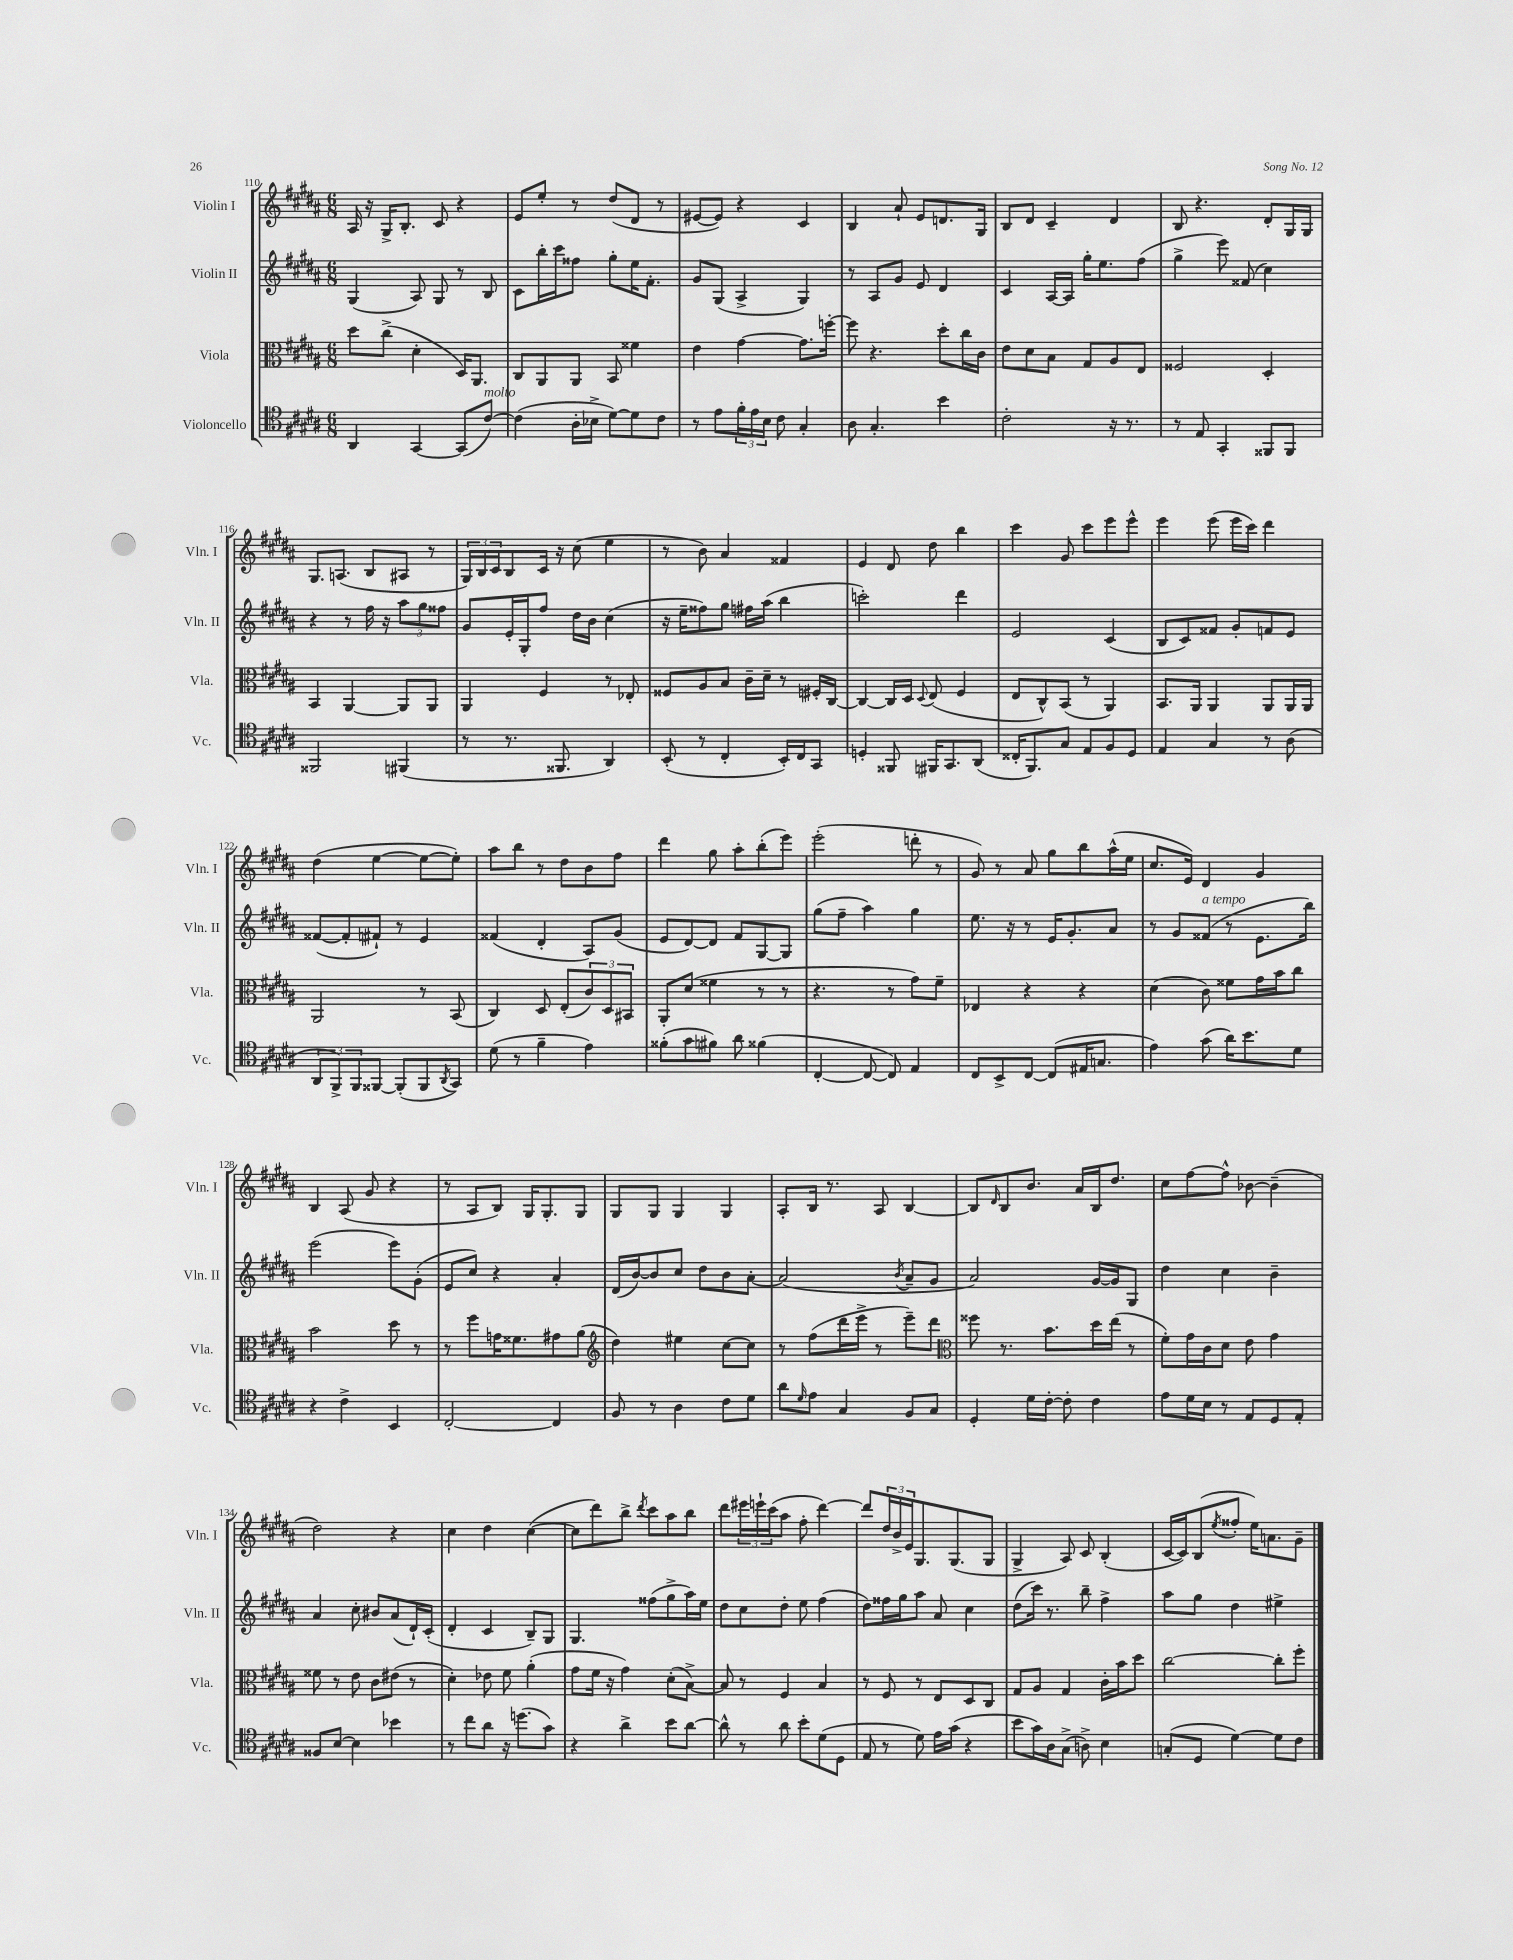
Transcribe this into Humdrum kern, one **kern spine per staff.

**kern	**kern	**kern	**kern
*part4	*part3	*part2	*part1
*staff4	*staff3	*staff2	*staff1
*I"Violoncello	*I"Viola	*I"Violin II	*I"Violin I
*I'Vc.	*I'Vla.	*I'Vln. II	*I'Vln. I
*clefC4	*clefC3	*clefG2	*clefG2
*k[f#c#g#d#a#]	*k[f#c#g#d#a#]	*k[f#c#g#d#a#]	*k[f#c#g#d#a#]
*M6/8	*M6/8	*M6/8	*M6/8
=110	=110	=110	=110
4AA#/	8dd#\L	(4G#/	16A#/
.	.	.	16r
.	(8cc#^\J	.	16G#^/KL
.	.	.	8.B'/J
[4GG#/	4d#'\	8A#/)	.
.	.	8G#/	8c#/
(8GG#/L]	16D#/KL)	8r	4r
.	8.AA#/J	.	.
!LO:TX:a:i:t=molto	!	!	!
[8c#/J)	.	8B/	.
=111	=111	=111	=111
(4c#\]	8C#/L	8c#\L	8e/L
.	8AA#/	16bb'\L	8ee'/J
.	.	16ccc#\J	.
16A#'\LL	8AA#/J	8ff##X\J	8r
16B-X^\JJ	.	.	.
[8d#\L)	8BB/	8gg#'\L	(8dd#/L
8d#\]	4f##X\	16ee\K	8d#/J
.	.	8.f#'\J	.
8c#\J	.	.	8r
=112	=112	=112	=112
8r	4e\	8g#/L	[8e#X/L
8e\L	.	(8G#/J	8e#/J])
24f#'\L	[4g#\	4A#^/	4r
24e\	.	.	.
24B\JJ	.	.	.
8c#\	.	.	.
4G#'/	8.g#\L]	4G#/)	4c#/
.	[16ffn'\Jk	.	.
=113	=113	=113	=113
8A#\	8ff\]	8r	4B/
4.G#'/	4.r	8A#/L	.
.	.	8g#/J	8a#`/
.	.	8e/	8e/L
4b\	8dd#'\L	4d#/	8.dn/
.	16cc#\L	.	.
.	16c#\JJ	.	16G#/Jk
=114	=114	=114	=114
2c#'\	8e\L	4c#/	8B/L
.	8d#\	.	8d#/J
.	8B\J	[16A#/LL	4c#~/
.	.	16A#/JJ]	.
.	8G#/L	16gg#'\KL	.
.	.	8.ee\	.
16r	8A#/	.	4d#/
8.r	.	.	.
.	8E/J	(8ff#\J	.
=115	=115	=115	=115
8r	2F##X/	4gg#^\	8B/
8E/	.	.	4.r
4GG#'/	.	8eee\)	.
.	.	(8f##X/	.
8FF##X/L	4D#'/	4cc#\)	8d#'/L
8FF##/J	.	.	16G#/L
.	.	.	16G#/JJ
!!LO:LB:g=z
=116	=116	=116	=116
2FF##X/	4BB/	4r	8.G#/L
.	.	.	(8.An/J
.	[4AA#/	8r	.
.	.	16ff#\	8B/L
.	.	16r	.
(4FF#X/	8AA#/L]	12aa#\L	8A#X/J
.	.	12gg#\	.
.	8AA#/J	.	8r
.	.	12ff##X\J	.
=117	=117	=117	=117
8r	4AA#/	8g#/L	24G#/LL)
.	.	.	24B/
.	.	.	24c#/J
8.r	.	16e'/L	8B/
.	.	16G#'/J	.
.	4F#/	8ff#/J	16c#/Jk
8.FF##X/	.	.	16r
.	.	16dd#\LL	(8cc#\
.	.	16b\JJ	.
4AA#/)	8r	(4cc#\	4ee\
.	8E-X'/	.	.
=118	=118	=118	=118
(8BB'/	8F##X/L	16r	8r
.	.	16ee~\KL	.
8r	8A#/	8ff##X\)	8b\)
4C#'/	8B/J	8gg#\J	4a#/
.	16c#~\LL	16ff#X\LL	.
.	16d#~\JJ	(16aa#\JJ	.
16BB'/LL)	8r	4bb\	4f##X/
16C#/J	.	.	.
8GG#/J	16F#X'/LL	.	.
.	[16C#/JJ	.	.
=119	=119	=119	=119
4Dn'/	4C#/_	2cccn'\)	4e/
8FF##X/	16C#/LL]	.	8d#/
.	16D#/JJ	.	.
.	8qqD#/	.	.
16FF#X/KL	(8E/	.	8dd#\
8.GG#/	.	.	.
.	4F#/	4ddd#\	4bb\
(8AA#/J	.	.	.
=120	=120	=120	=120
16C##X'/KL	8E/L	2e/	4ccc#\
8.FF#/)	.	.	.
.	8C#^^/)	.	.
8G#/J	(8BB/J	.	8g#/
8E/L	8r	.	8ccc#\L
8F#/	4AA#/)	(4c#/	8eee\
8D#/J	.	.	8eee^^\J
=121	=121	=121	=121
4E/	8.BB/L	8B/L	4eee\
.	.	8c#/)	.
.	16AA#/Jk	.	.
4G#/	4AA#/	8f##X/J	(8eee\
.	.	8g#'/L	16eee\LL
.	.	.	16ccc#\JJ)
8r	8AA#/L	8fn/	4ddd#\
(8A#\	16AA#/L	8e/J	.
.	16AA#/JJ	.	.
!!LO:LB:g=z
=122	=122	=122	=122
12AA#/L	2AA#/	([8f##X/L	(4dd#\
12FF#^/)	.	.	.
.	.	8f##'/]	.
12FF#/	.	.	.
[8FF##X/J	.	8f#X`/J)	[4ee\
(8FF##'/L]	.	8r	.
8FF##/	8r	4e/	8ee\L_
8qAA#/	.	.	.
8GG#/J)	(8BB/	.	8ee'\J])
=123	=123	=123	=123
(8d#\	4C#/)	(4f##X/	8aa#\L
8r	.	.	8bb\J
4f#~\	8D#/	4d#'/	8r
.	(8E'/L	.	8dd#\L
4e\)	12c#/)	8A#/L)	8b\
.	12D#/	.	.
.	.	(8g#/J	8ff#\J
.	12BB#X/J	.	.
=124	=124	=124	=124
(8f##X'\L	8AA#'/L	8e/L	4ddd#\
8g#\	(8d#/J	[8d#/)	.
8f#X\J)	4f##X\	8d#/J]	8gg#\
8a#\	.	8f#/L	8aa#'\L
(4f##X\	8r	[8G#/	(8bb'\
.	8r	8G#/J]	8eee\J)
=125	=125	=125	=125
[4C#'/	4.r	(8gg#\L	(2eee'\
.	.	8ff#~\J	.
8C#/_	.	4aa#\)	.
8C#/])	8r	.	.
4E/	8g#\L)	4gg#\	8dddn'\
.	8f#~\J	.	8r
=126	=126	=126	=126
8C#/L	4E-X/	8.ee\	8g#/)
8BB^/	.	.	8r
.	.	16r	.
[8C#/J	4r	8r	8a#/
(8C#/L]	.	16e/KL	8gg#\L
.	.	8.g#'/	.
16E#X/K	4r	.	8bb\
8.Gn/J	.	.	.
.	.	8a#/J	(16aa#^^\L
.	.	.	16ee\JJ
=127	=127	=127	=127
4e\)	(4d#\	8r	8.cc#/L
.	.	8g#/L	.
.	.	.	16e/Jk)
!	!	!LO:TX:a:i:t=a tempo	!
(8g#\	8c#\)	(8f##X/J	4d#/
16a#\KL)	8f##X\L	8r	.
8.b\	.	.	.
.	16g#\L	8.e\L	4g#/
.	16b\J	.	.
8d#\J	8cc#\J	.	.
.	.	16bb\Jk)	.
!!LO:LB:g=z
=128	=128	=128	=128
4r	2b\	(2eee\	4B/
4c#^\	.	.	(8A#/
.	.	.	8g#/
4BB/	8dd#\	8eee\L)	4r
.	8r	(8g#'\J	.
=129	=129	=129	=129
[2C#'/	8r	8e/L	8r
.	8ff#\L	8cc#/J)	8A#/L
.	16gn\K	4r	8B/J)
.	8.f##X\	.	.
.	.	.	16G#/KL
.	.	.	8.G#'/
4C#/]	8g#X\	4a#'/	.
.	(8a#\J	.	8G#/J
=130	=130	=130	=130
*	*clefG2	*	*
8F#/	4dd#\)	(16d#/LL	8G#/L
.	.	[16b/J)	.
8r	.	8b/]	8G#/J
4A#\	4ee#X\	8cc#/J	4G#/
.	.	8dd#\L	.
8c#\L	[8cc#\L	8b\	4G#/
8d#\J	8cc#\J]	[8a#'\J	.
=131	=131	=131	=131
8a#\L	8r	(2a#/]	8A#'/L
16qqd#/	.	.	.
8e\J	(8ff#\L	.	16B/Jk
.	.	.	8.r
4G#/	16ddd#\L	.	.
.	16eee^\JJ	.	.
.	8r	.	8A#/
.	.	8qb/	.
8F#/L	8eee~\L)	8a#~/L	[4B/
8G#/J	8ddd#\J	8g#/J	.
=132	=132	=132	=132
*	*clefC3	*	*
4D#'/	8ff##X\	2a#/)	8B/L]
.	.	.	16qqd#/
.	8.r	.	8B/
16d#\LL	.	.	8.b/J
[16c#'\JJ	8.b\L	.	.
8c#'\]	.	.	.
.	.	.	16a#/LL
4c#\	16dd#\L	[16g#/LL	16B/J
.	(16ee\JJ	16g#/J]	8.dd#/J
.	8r	8G#/J	.
=133	=133	=133	=133
8e\L	8f#'\L)	4dd#\	8cc#\L
16d#\L	16g#\L	.	[8ff#\
16B\JJ	16c#\J	.	.
8r	8d#\J	4cc#\	8ff#^^\J]
8E/L	8e\	.	[8b-X\
8D#/	4g#\	4b~\	(4b-~\]
8E'/J	.	.	.
!!LO:LB:g=z
=134	=134	=134	=134
8F##X/L	8f##X\	4a#/	2dd#\)
[8B/J	8r	.	.
4B\]	8e\	8cc#'\	.
.	8c#\L	8b#X/L	.
4b-X\	(8e#X\J	(8a#/	4r
.	8r	16d#`/L)	.
.	.	(16c#'/JJ	.
=135	=135	=135	=135
8r	4d#'\)	4d#'/	4cc#\
8cc#\L	.	.	.
8a#\J	8e-X\	4c#/	4dd#\
16r	8f#\	.	.
(8.ddn\L	.	.	.
.	(4a#'\	8B~/L)	([4cc#\
8g#\J)	.	8G#/J	.
=136	=136	=136	=136
4r	8g#\L	4.G#/	8cc#\L]
.	16f#\Jk	.	8ddd#\)
.	16r	.	.
4a#^\	4g#\)	.	8bb^\J
.	.	.	8qddd#/
.	.	(8ff##X\L	8ccc#\L
8b\L	(8d#'\L	8gg#^\	8aa#\
[8a#\J	[8B^\J)	16aa#\L)	8bb\J
.	.	16ee\JJ	.
=137	=137	=137	=137
8a#^^\]	8B/]	8dd#\L	8ddd#\L
8r	8r	8cc#\	24eee#X\L
.	.	.	24eeen`\
.	.	.	(24ccc#\J
8a#\	4F#/	8dd#'\J	8aa#\J
8b'\L	.	8ee\	8ff#'\
(8d#\	4B/	(4ff#\	[4ddd#\)
8D#\J	.	.	.
=138	=138	=138	=138
8E/	8r	8dd#\L)	8ddd#/L]
8r	8F#/	16ff##X\L	24dd#/L
.	.	.	24b^/
.	.	16gg#\J	.
.	.	.	24e/J
8d#\)	8r	8aa#\J	8.G#/
16e\LL	8E/L	8a#/	.
(16g#\JJ	.	.	(8.G#/
4r	8D#/	4cc#\	.
.	8C#/J	.	8G#/J
=139	=139	=139	=139
8b\L	8G#/L	(8dd#\L	4G#^/
16g#\L)	8A#/J	16ccc#\Jk)	.
16A#\J	.	8.r	.
(8G#^\J	4G#/	.	8A#/)
8An^\)	.	8bb~\	8c#/
4B\	16c#'\LL	4ff#^\	(4B'/
.	16b\J	.	.
.	8dd#\J	.	.
=140	=140	=140	=140
(8Gn'/L	[2cc#\	8aa#\L	[16c#/LL
.	.	.	16c#/J])
8D#/J	.	8gg#\J	(8B/
.	.	.	8qee/
[4d#\)	.	4dd#\	8ff##X'/J
.	.	.	16ee\KL)
.	.	.	8.an\
8d#\L]	8cc#'\L]	4ee#X^\	.
8c#\J	8ff#'\J	.	8g#~\J
==	==	==	==
*-	*-	*-	*-
